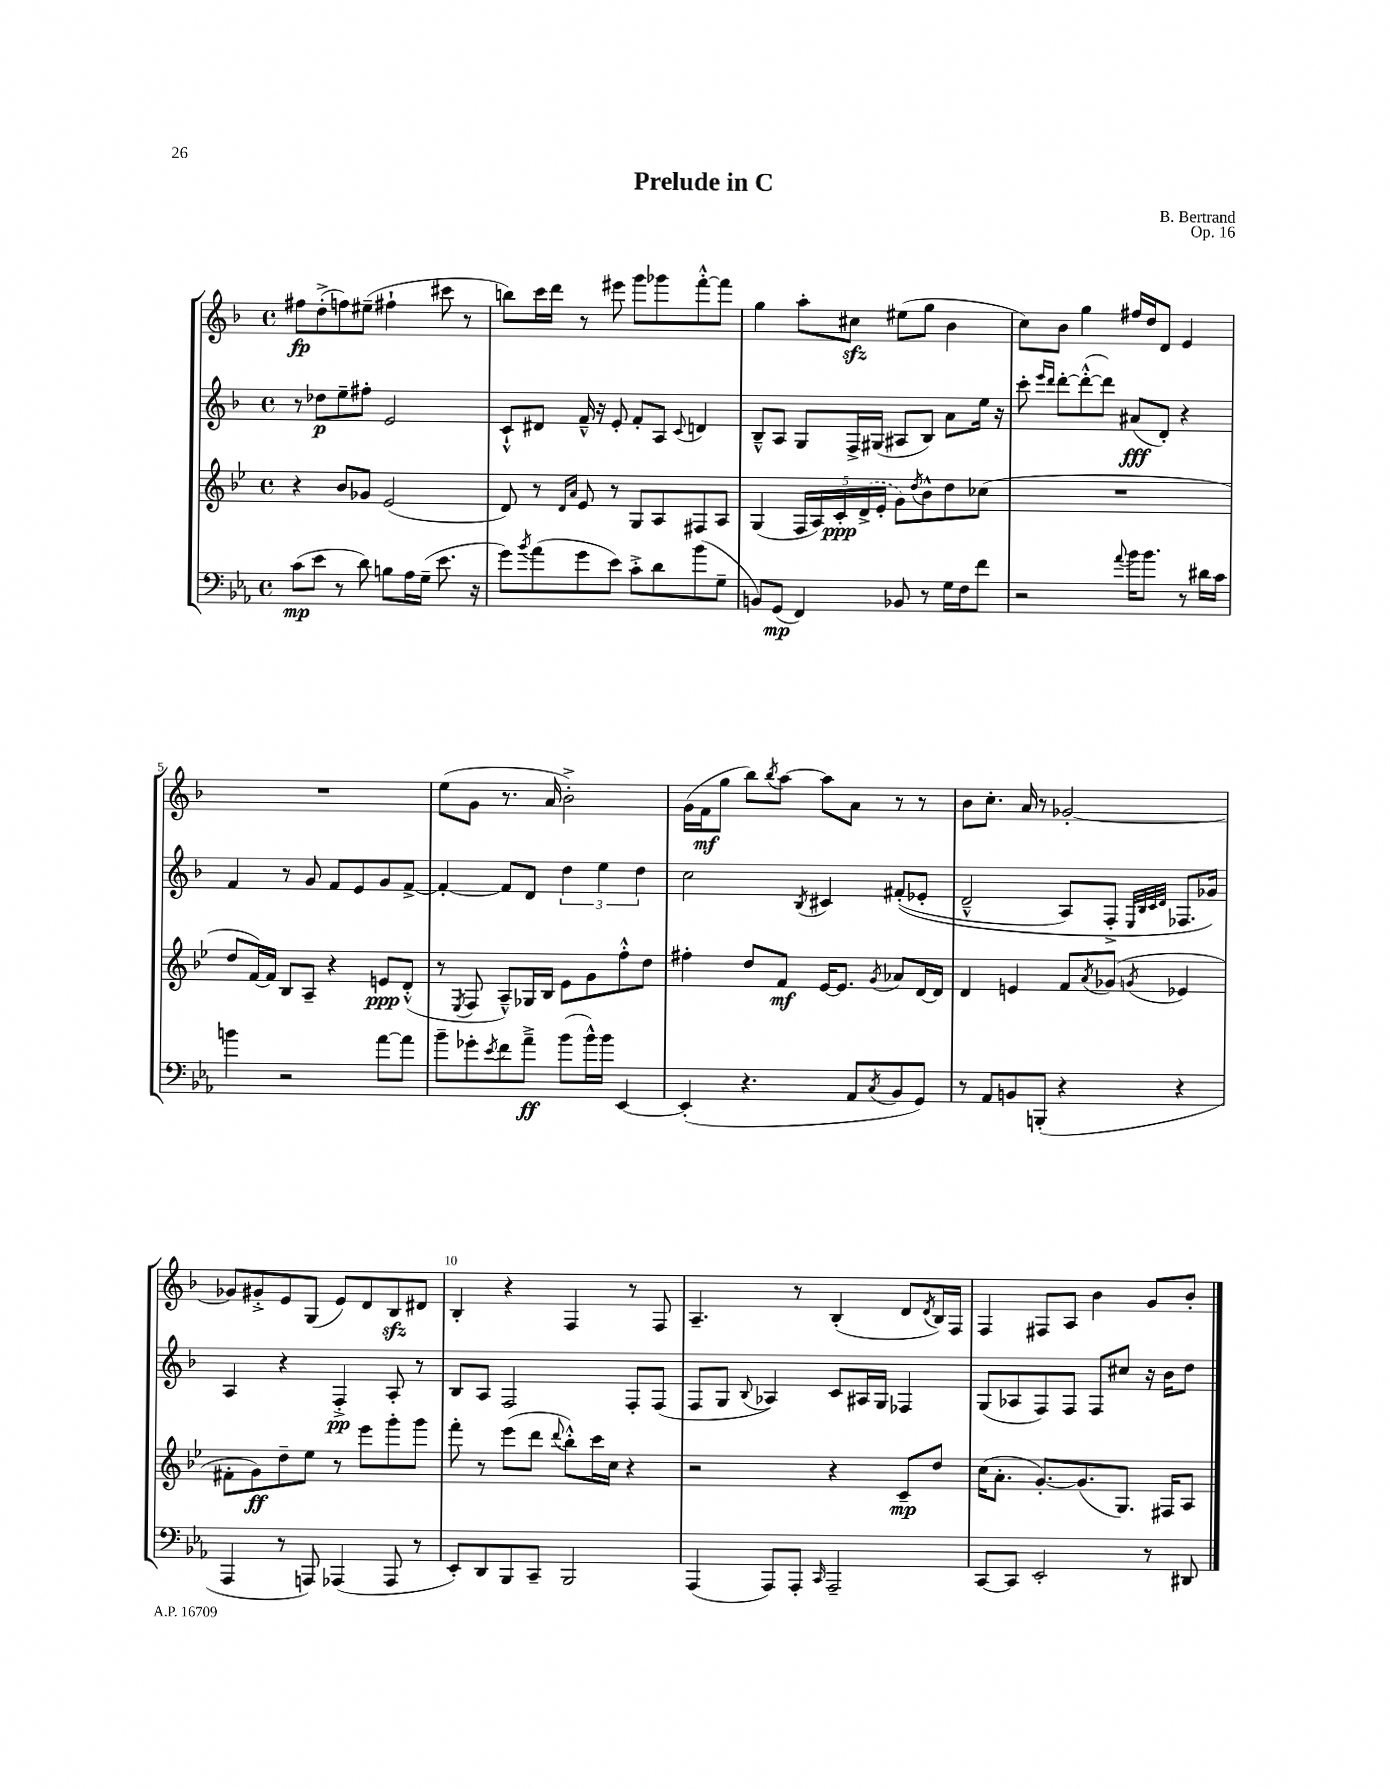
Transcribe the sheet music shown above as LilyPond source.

\header { title = "Prelude in C" composer = "B. Bertrand" opus = "Op. 16" }
<<
\new StaffGroup <<
\new Staff = "s0" {
    \clef treble \key f \major \defaultTimeSignature \time 4/4
    fis''8\fp d''8-.->( f''8) eis''8--( fis''4-! cis'''8 r8 |
    b''8) c'''16 d'''16 r8 eis'''8 g'''8 ges'''8 f'''8~-.-^ f'''8 |
    g''4 a''8-. cis''8\sfz eis''8( g''8 bes'4 |
    c''8) bes'8 g''4 fis''16 d''16 d'8 e'4 |
    R1 |
    e''8( g'8 r8. a'16 bes'2-.->) |
    g'16( f'16\mf g''8 bes''8) \acciaccatura { bes''8 } a''8~ a''8 a'8 r8 r8 |
    bes'8 c''8.-. a'16 r8 ges'2~-. |
    ges'8 gis'8-.-> e'8 g8( e'8) d'8 bes8\sfz dis'8 |
    bes4-. r4 f4 r8 f8 |
    a4.-- r8 bes4-.( d'8 \acciaccatura { d'8 } bes16) f16 |
    f4 fis8 a8 bes'4 g'8 bes'8-. \bar "|." |
}
\new Staff = "s1" {
    \clef treble \key f \major \defaultTimeSignature \time 4/4
    r8 des''8\p e''8-- fis''8-. e'2 |
    c'8-!-^ dis'8 f'16---^ r16 e'8-. f'8-. a8 \appoggiatura { c'8 } d'4 |
    bes8---^ a8 g8 f16-> gis16( ais8 bes8) a'8 e''16 r16 |
    c'''8-. \grace { e'''16 d'''16 } d'''8~-. d'''8~-.-^( d'''8) ais'8\fff( d'8-.) r4 |
    f'4 r8 g'8 f'8 e'8 g'8 f'8~-> |
    f'4~-. f'8 d'8 \tuplet 3/2 { d''4 e''4 d''4 } |
    c''2 \acciaccatura { bes8 } cis'4 fis'8-.(\( ees'8-. |
    d'2---^ a8) f8-.-> \grace { e32 bes32 c'32 d'32 } fes8. ges'16\) |
    a4 r4 f4-.->\pp a8-. r8 |
    bes8 a8 f2 f8-. f8( |
    f8 g8 \appoggiatura { bes8 } aes4) c'8 ais16 g16 fes4 |
    g8( aes8 f8) f8 f8 cis''8 r16 bes'16 d''8 \bar "|." |
}
\new Staff = "s2" {
    \clef treble \key bes \major \defaultTimeSignature \time 4/4
    r4 bes'8 ges'8 ees'2( |
    d'8) r8 \grace { d'16 a'16 } ees'8 r8 g8 a8 fis8 a8 |
    g4( \tuplet 5/4 { f16 a16) c'16-.\ppp \once \slurDashed d'16->( ees'16-. } g'8) \acciaccatura { d''8 } bes'8-^ d''8 ces''8( |
    R1 |
    d''8 f'16~) f'16 bes8 a8-- r4 e'8\ppp d'8-.-^( |
    r8 \acciaccatura { ees8 } f8 a8---^) ges16 bes16 ees'8 g'8 f''8-.-^ d''8 |
    fis''4-. d''8 f'8\mf ees'16~ ees'8. \acciaccatura { g'8 } aes'8 d'16~ d'16 |
    d'4 e'4 f'8 \acciaccatura { a'8 } ges'8( \acciaccatura { g'8 } ees'4 |
    fis'8-. g'8\ff) d''8-- ees''8 r8 ees'''8 g'''8-. g'''8 |
    f'''8-. r8 ees'''8( d'''8 \appoggiatura { d'''8 } bes''8-.-^) c'''16 c''16 r4 |
    r2 r4 c'8--\mp d''8 |
    c''16( a'8.-. g'8.~-.) g'8.( g8.) fis16 a8 \bar "|." |
}
\new Staff = "s3" {
    \clef bass \key ees \major \defaultTimeSignature \time 4/4
    c'8\mp( ees'8 r8 d'8) b8 aes16 g16--( ees'8. r16 |
    g'8) \acciaccatura { bes'8 } aes'8( g'8 ees'8) c'8-.-> d'8 bes'8( g8-- |
    b,8) g,8\mp( f,4) bes,8 r8 g16 f16 f'8 |
    r2 \appoggiatura { aes'8 } bes'16 bes'8. r8 dis'16 c'16 |
    b'4 r2 aes'8~ aes'8 |
    bes'8-- ges'8-. \acciaccatura { ees'8 } f'8 aes'8--->\ff bes'8( bes'16-^) bes'16 ees,4~ |
    ees,4-.( r4. aes,8 \acciaccatura { c8 } bes,8 g,8) |
    r8 aes,8 b,8 b,,8-.( r4 r4 |
    aes,,4 r8 a,,8) aes,,4( aes,,8 r8 |
    ees,8-.) d,8 bes,,8 c,8-- bes,,2 |
    aes,,4( aes,,8) aes,,8-. \grace { c,16 } aes,,2-- |
    c,8~ c,8 ees,2-. r8 dis,8 \bar "|." |
}
>>
>>
\layout { \context { \Score \override BarNumber.break-visibility = ##(#f #t #t) barNumberVisibility = #(every-nth-bar-number-visible 5) } }
